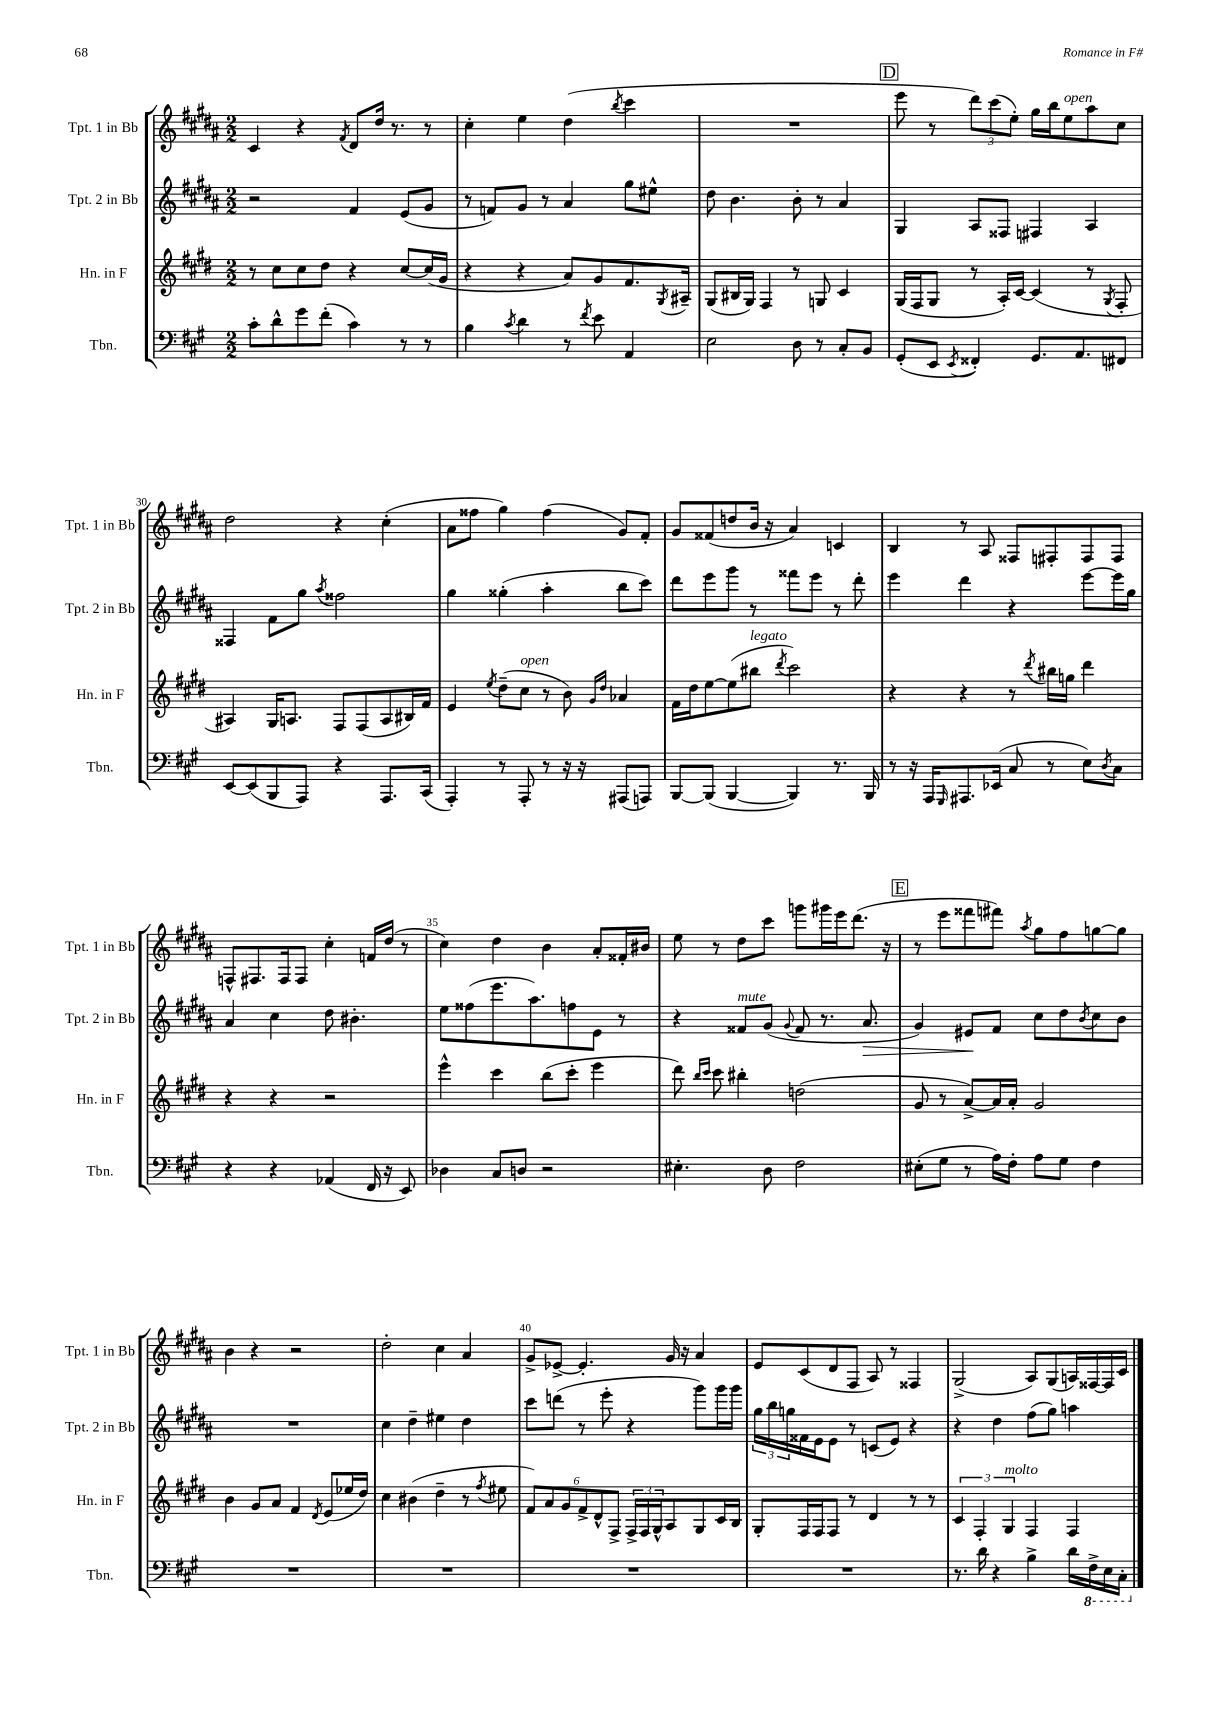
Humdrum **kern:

**kern	**kern	**kern	**kern
*staff4	*staff3	*staff2	*staff1
*clefF4	*clefG2	*clefG2	*clefG2
*k[f#c#g#]	*k[f#c#g#d#]	*k[f#c#g#d#a#]	*k[f#c#g#d#a#]
*M2/2	*M2/2	*M2/2	*M2/2
8c#'	8r	2r	4c#
8d^^	8cc#	.	.
8g#	8cc#	.	4r
(8f#'	8dd#	.	.
.	.	.	8qf#
4c#)	4r	4f#	8d#
.	.	.	16dd#
.	.	.	8.r
8r	[8cc#	(8e	.
8r	(16cc#]	8g#	8r
.	16g#	.	.
=	=	=	=
4B	4r	8r	4cc#'
.	.	8f)	.
8qc#	.	.	.
4d	4r	8g#	4ee
.	.	8r	.
8r	8a)	4a#	(4dd#
8qf#	.	.	.
8e	8g#	.	.
.	.	.	8qbb
4AA	8.f#	8gg#	4ccc#
.	.	8ee#^^	.
.	8qG#	.	.
.	16A#~	.	.
=	=	=	=
2E	(8G#	8dd#	1r
.	16B#	4.b	.
.	16G#)	.	.
.	4F#	.	.
8D	8r	8b'	.
8r	8G	8r	.
8C#'	4c#	4a#	.
8BB	.	.	.
=	=	=	=
(8GG#'	(16G#	4G#	8eee
.	16F#	.	.
8EE	8G#	.	8r
8qEE	.	.	.
4FF##')	8r	8A#	12ddd#)
.	.	.	(12ccc#
.	16A')	8F##	.
.	.	.	12ee')
.	[16c#	.	.
8.GG#	(4c#]	4F#	16gg#
.	.	.	16bb
.	.	.	8ee
8.AA	.	.	.
.	8r	4A#	8aa#
.	8qG#	.	.
8FF#	8F#'	.	8cc#
=	=	=	=
[8EE	4A#)	4F##	2dd#
(8EE]	.	.	.
8BBB	16G#	8f#	.
.	8.A	.	.
8AAA)	.	8gg#	.
.	.	8qaa#	.
4r	8F#	2ff##	4r
.	(8F#	.	.
8.AAA	8A	.	(4cc#'
.	16B#)	.	.
(16CC#	16f#	.	.
=	=	=	=
4AAA')	4e	4gg#	8a#
.	.	.	8ff##
.	8qee	.	.
8r	(8dd#~	(4gg##'	4gg#)
8AAA'	8cc#	.	.
8r	8r	4aa#'	(4ff##
16r	8b)	.	.
16r	.	.	.
.	16qqg#	.	.
.	16qqdd#	.	.
(8AAA#	4a-	8bb	8g#)
8AAA)	.	8ccc#)	8f#'
=	=	=	=
[8BBB	16f#	8ddd#	8g#
.	16dd#	.	.
(8BBB]	[8ee	8eee	(8f##
[4BBB	(8ee]	8ggg#	8dd
.	8bb#	8r	16b
.	.	.	16r
.	8qddd#	.	.
4BBB])	2ccc#)	8fff##	4a#)
.	.	8eee	.
8.r	.	8r	4c
.	.	8ddd#'	.
16BBB	.	.	.
=	=	=	=
8r	4r	4eee	4B
16r	.	.	.
16AAA	.	.	.
16qqGGG#	.	.	.
8.AAA#	4r	4ddd#	8r
.	.	.	8A#
(16EE-	.	.	.
8C#	8r	4r	8F##
.	8qddd#	.	.
8r	16bb#	.	8F#'
.	16gg	.	.
8E)	4ddd#	[8eee	8F#
8qD	.	.	.
8C#	.	16eee]	8F#
.	.	16gg#	.
=	=	=	=
4r	4r	4a#	8F^^
.	.	.	8.F#
4r	4r	4cc#	.
.	.	.	16F#
.	.	.	8F#
(4AA-	2r	8dd#	4cc#'
.	.	4.b#'	.
16FF#	.	.	16f
16r	.	.	(16dd#
8EE)	.	.	8r
=	=	=	=
4D-	4eee^^	8ee	4cc#)
.	.	(8ff##	.
8C#	4ccc#	8.eee	4dd#
8D	.	.	.
.	.	8.aa#)	.
2r	(8bb	.	4b
.	8ccc#'	8ff	.
.	4eee	8e	8a#'
.	.	8r	16f##'
.	.	.	16b#
=	=	=	=
4.E#'	8ddd#)	4r	8ee
.	16qqbb	.	.
.	16qqccc#	.	.
.	8ccc#	.	8r
.	4bb#'	8f##	8dd#
8D	.	(8g#	8ccc#
.	.	8qqg#	.
2F#	(2dd	8f##	8ggg
.	.	8.r	16ggg#
.	.	.	16eee
.	.	.	(8.ddd#
.	.	8.a#	.
.	.	.	16r
=	=	=	=
(8E#'	8g#	4g#)	8r
8G#	8r	.	8eee
8r	[8a^)	8e#	8fff##
16A)	16a]	8f#	8fff#)
16F#'	16a'	.	.
.	.	.	8qaa#
8A	2g#	8cc#	8gg#
8G#	.	8dd#	8ff#
.	.	8qb	.
4F#	.	8cc#	[8gg
.	.	8b	8gg]
=	=	=	=
1r	4b	1r	4b
.	8g#	.	4r
.	8a	.	.
.	4f#	.	2r
.	8qd#	.	.
.	(8e	.	.
.	16ee-	.	.
.	16dd#)	.	.
=	=	=	=
1r	4cc#	4cc#	2dd#'
.	(4b#	4dd#~	.
.	4dd#~	4ee#	4cc#
.	8r	4dd#	4a#
.	8qff#	.	.
.	8ee#	.	.
=	=	=	=
1r	12f#)	8ccc#	8g#^
.	12a	.	.
.	.	(8ddd	[8e-^
.	12g#	.	.
.	12f#^	8r	4.e-']
.	12d#^^	.	.
.	.	8eee'	.
.	12F#^	.	.
.	24F#^	4r	.
.	24F#	.	.
.	24G#^^	.	.
.	8A	.	16g#
.	.	.	16r
.	8G#	8ggg#)	4a#
.	16c#	16ggg#	.
.	16B	16ggg#	.
=	=	=	=
1r	8G#'	24gg#	8e
.	.	24bb	.
.	.	24gg	.
.	16F#	16f##	(8c#
.	16F#	16e	.
.	8F#	8e	8d#
.	8r	8r	8F#
.	4d#	(8c	8A#)
.	.	8e)	8r
.	8r	4r	4F##
.	8r	.	.
=	=	=	=
8.r	6c#	4r	(2G#^
.	6F#'	.	.
16d	.	.	.
4r	.	4dd#	.
.	6G#	.	.
4B^	4F#	(8ff#	8A#)
.	.	8gg#)	(8G#
16d	4F#	4aa	16A)
16FF#^	.	.	[16F##
16EE	.	.	16F##]
16CC#'	.	.	16c#
==	==	==	==
*-	*-	*-	*-
